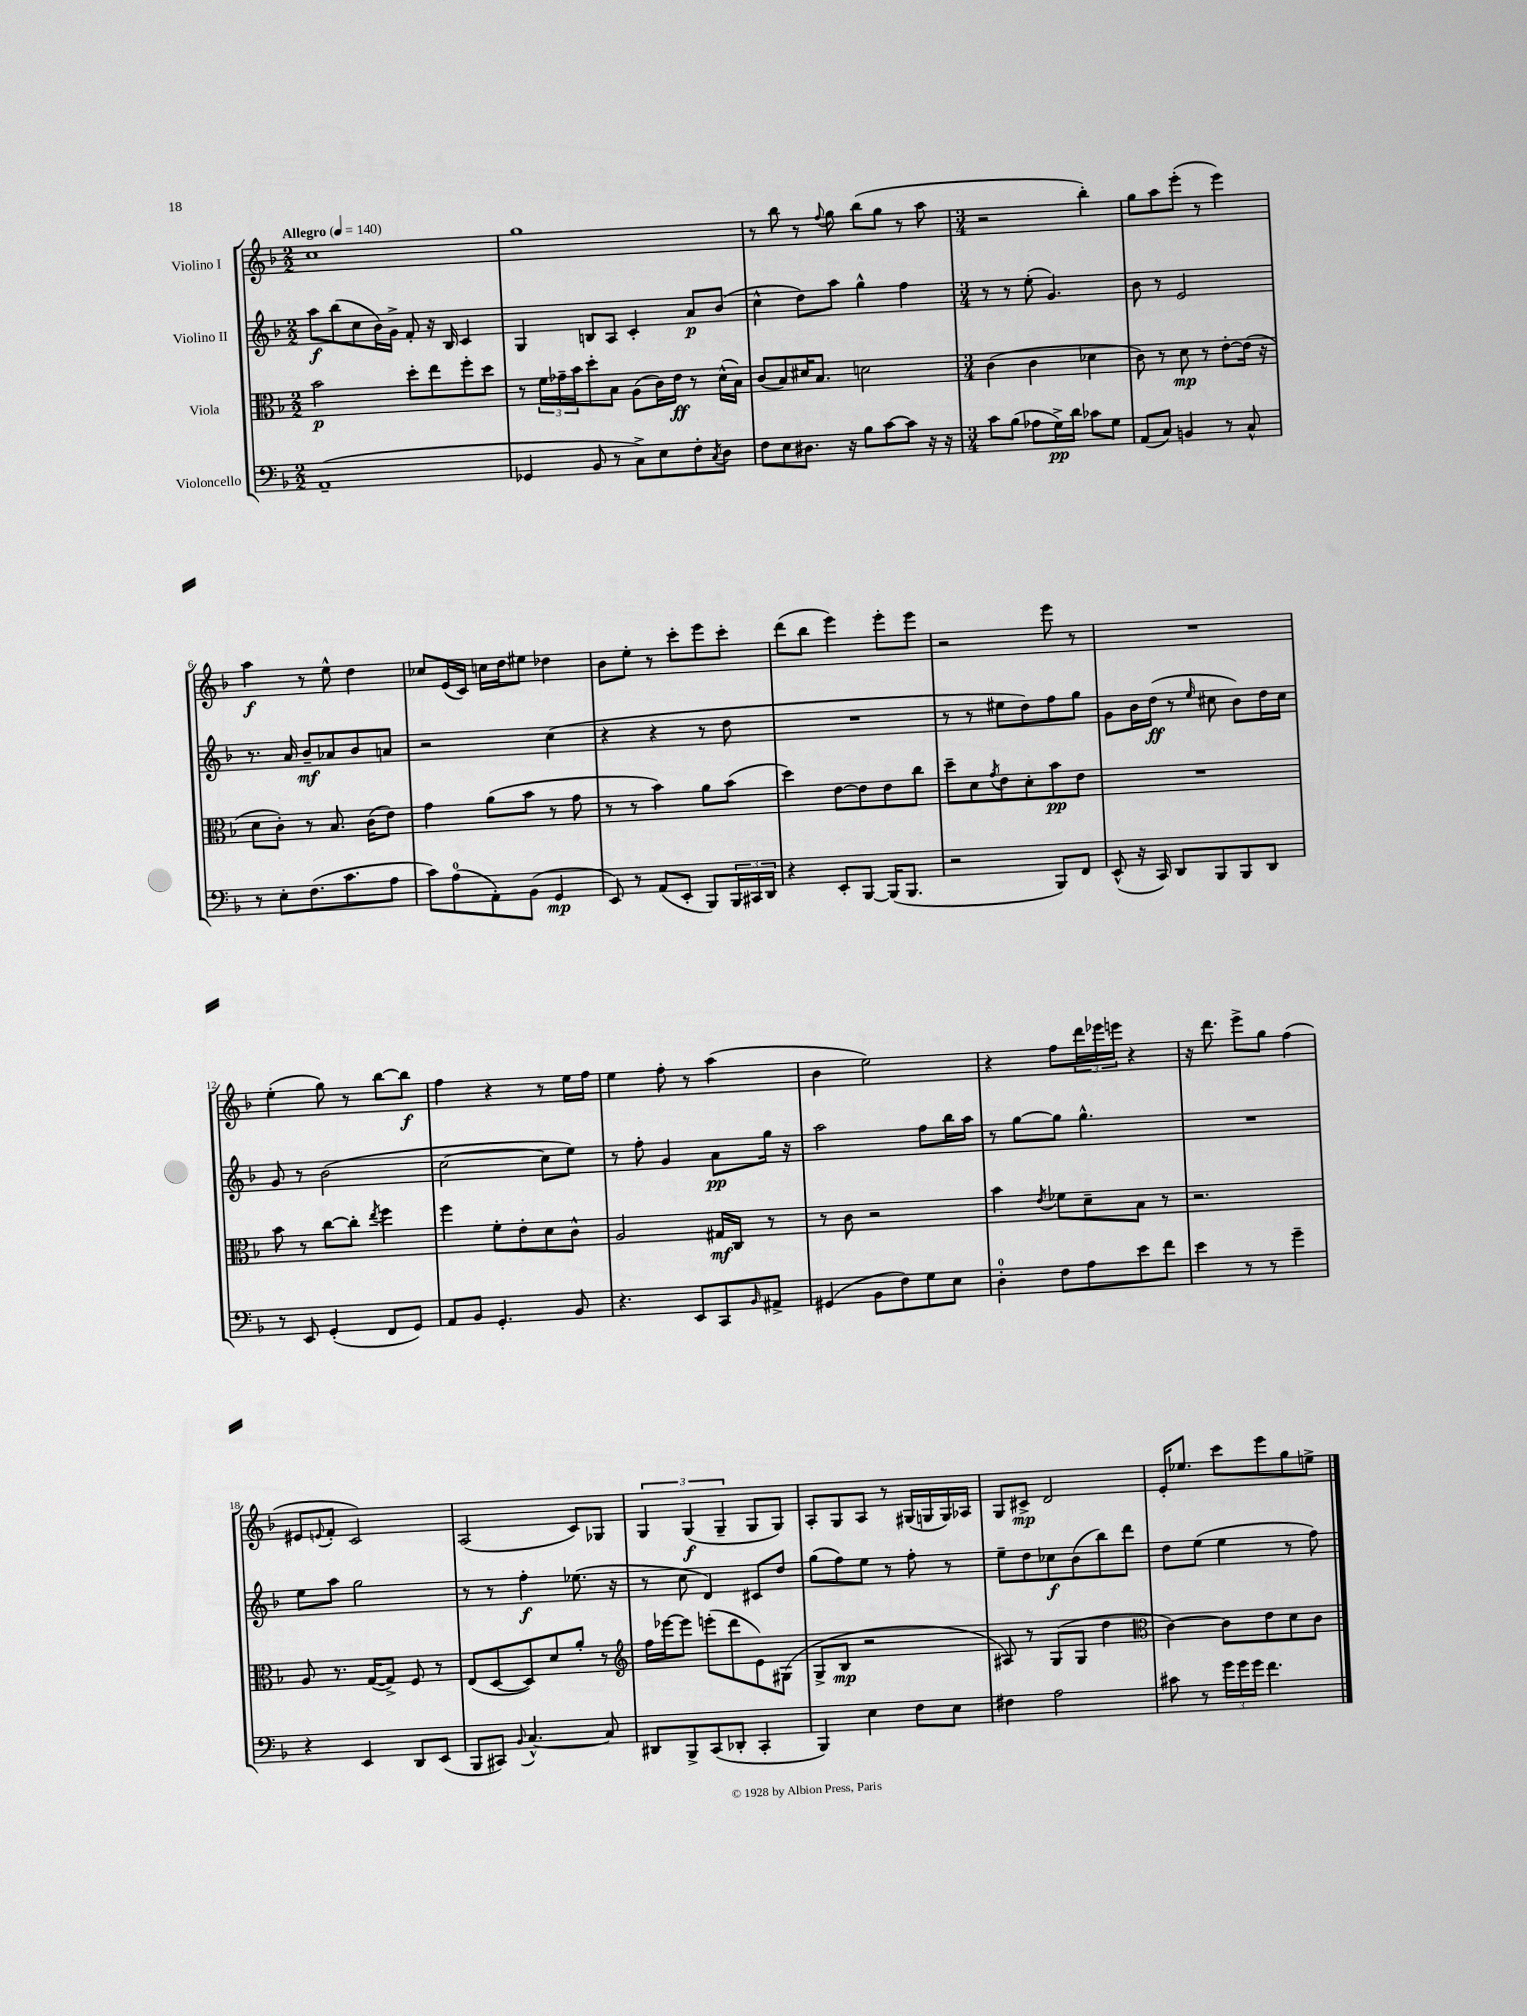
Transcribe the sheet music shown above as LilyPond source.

<<
\new StaffGroup <<
\new Staff = "s0" \with { instrumentName = "Violino I" } {
    \clef treble \key f \major \numericTimeSignature \time 2/2 \tempo "Allegro" 4 = 140
    c''1 |
    g''1 |
    r8 bes''8 r8 \appoggiatura { f''8 } g''8 bes''8( g''8 r8 a''8 |
    \numericTimeSignature \time 3/4 r2 bes''4-.) |
    g''8 a''8 e'''8-.( r8 e'''4) |
    a''4\f r8 e''8-^ d''4 |
    ces''8 e'16( c'16) c''16 d''16 eis''8 des''4 |
    bes'8 e''8-. r8 c'''8-. e'''8 c'''8-. |
    d'''8( bes''8 e'''4) e'''8-. e'''8 |
    r2 e'''8 r8 |
    R2. |
    e''4-.( g''8) r8 bes''8~ bes''8\f |
    f''4 r4 r8 e''16 f''16 |
    e''4 f''8-. r8 a''4( |
    bes'4 e''2) |
    r4 f''8 \tuplet 3/2 { d'''16 ees'''16 e'''16 } r4 |
    r16 d'''8. e'''8-> g''8 f''4( |
    eis'8 \appoggiatura { e'8 } f'8-. c'2) |
    a2( c'8) ges8 |
    \tuplet 3/2 { g4 g4\f( g4-- } g8 g8) |
    a8-. g8 a8 r8 gis16( g16 g16) aes16 |
    g8 cis'8->\mp d'2 |
    e'16-. ees''8. c'''8 e'''8 g''8 e''8-> \bar "|." |
}
\new Staff = "s1" \with { instrumentName = "Violino II" } {
    \clef treble \key f \major \numericTimeSignature \time 2/2
    a''8\f bes''8( c''8 bes'16) g'16-> f'8-. r16 bes16 c'4 |
    g4 b8 a8 c'4-. a'8\p bes'8( |
    c''4-^ d''8) a''8 g''4-^ f''4 |
    \numericTimeSignature \time 3/4 r8 r8 e''8-.( g'4.) |
    bes'8 r8 e'2 |
    r8. a'16 bes'8--\mf aes'8 bes'8 a'8 |
    r2 c''4( |
    r4 r4 r8 d''8 |
    R2. |
    r8 r8 eis''8 d''8) f''8 g''8 |
    g'8 bes'16 d''16\ff( r8 \grace { e''16 } cis''8 bes'8) d''16 cis''16 |
    g'8 r8 bes'2( |
    c''2~ c''8 e''8) |
    r8 f''8-. g'4 a'8\pp g''16 r16 |
    a''2 f''8 bes''16 a''16 |
    r8 g''8~ g''8 g''4.-^ |
    R2. |
    e''8 a''8 g''2 |
    r8 r8 f''4-.\f ees''8.( r16 |
    r8 c''8 d'4) cis'8 d''8 |
    g''8( f''8) e''8 r8 f''8-. r8 |
    e''8-- d''8 ces''8\f bes'8( bes''8) d'''8 |
    d''8 e''8( e''4 r8 f''8) \bar "|." |
}
\new Staff = "s2" \with { instrumentName = "Viola" } {
    \clef alto \key f \major \numericTimeSignature \time 2/2
    bes'2\p d''8-. e''8 f''8-. d''8 |
    r8 \tuplet 3/2 { f'16 ges'16-- bes'16 } d''8-. bes8 a8( c'16) e'16\ff r8 d'16-^( bes16) |
    c'8( bes8) dis'16 bes8. d'2 |
    \numericTimeSignature \time 3/4 c'4( c'4 des'4 |
    c'8) r8 d'8\mp r8 e'8~-. e'16( r16 |
    d'8 c'8-.) r8 bes8. c'16( e'8) |
    g'4 a'8( bes'8 r8 g'8 |
    r8 r8 bes'4) a'8 bes'8( |
    d''4) e'8~ e'8 e'8 c''8 |
    d''8-- d'8 \acciaccatura { g'8 } e'8 d'8-. bes'8\pp e'8 |
    R2. |
    bes'8 r8 c''8~ c''8-. \acciaccatura { e''8 } f''4 |
    f''4 f'8-. e'8-. d'8 c'8-^ |
    a2 gis16\mf c16 r8 |
    r8 c'8 r2 |
    bes'4 \acciaccatura { e'8 } fes'8 d'8-- bes8 r8 |
    r2. |
    a8 r8. g16~( g8->) f8 r8 |
    e8( d8~ d8) d'8 a'8-. r8 |
    \clef treble f''16 ees'''16~ ees'''8 e'''8-.( d'''8 e'8) gis8( |
    g8-> bes8\mp r2 |
    ais8) r8 g8( g8 d''4 |
    \clef alto c'4~) c'8 e'8 d'8 c'8 \bar "|." |
}
\new Staff = "s3" \with { instrumentName = "Violoncello" } {
    \clef bass \key f \major \numericTimeSignature \time 2/2
    a,1--( |
    ges,4 bes,8 r8 c8->) e8 f8-. \acciaccatura { c8 } d8 |
    f8 e8 dis8. r16 bes8 c'8~ c'8 r16 r16 |
    \numericTimeSignature \time 3/4 c'8 bes8( aes8 g16->\pp) d'16 ces'8 g8 |
    a,8( c8) b,4 r8 c8-^ |
    r8 e8-. f8.( c'8. a8 |
    c'8) a8-0( a,8-.) bes,8( g,4\mp |
    e,8) r8 a,8( e,8-. bes,,8) \tuplet 3/2 { bes,,16 cis,16 d,16 } |
    r4 e,8-. bes,,8~ bes,,16( bes,,8. |
    r2 bes,,8) f,8 |
    e,8-^( r16 c,16) d,8 bes,,8 bes,,8 d,8 |
    r8 e,8 g,4-.( f,8 g,8) |
    a,8 bes,8 g,4.-. bes,8 |
    r4. e,8 c,8 \grace { bes,16 } ais,8-> |
    gis,4( bes,8 f8) g8 e8 |
    d4-0-. f8 a8 e'8 f'8 |
    e'4 r8 r8 g'4-- |
    r4 e,4 d,8 e,8( |
    bes,,8 cis,8) \appoggiatura { bes,8 } c4.~-^ c8 |
    dis,8 bes,,8-> c,8( des,8-. c,4-. |
    bes,,4) e4 f8 e8 |
    fis4 a2 |
    cis'8 r8 \tuplet 3/2 { g'16 g'16 g'16 } f'4. \bar "|." |
}
>>
>>
